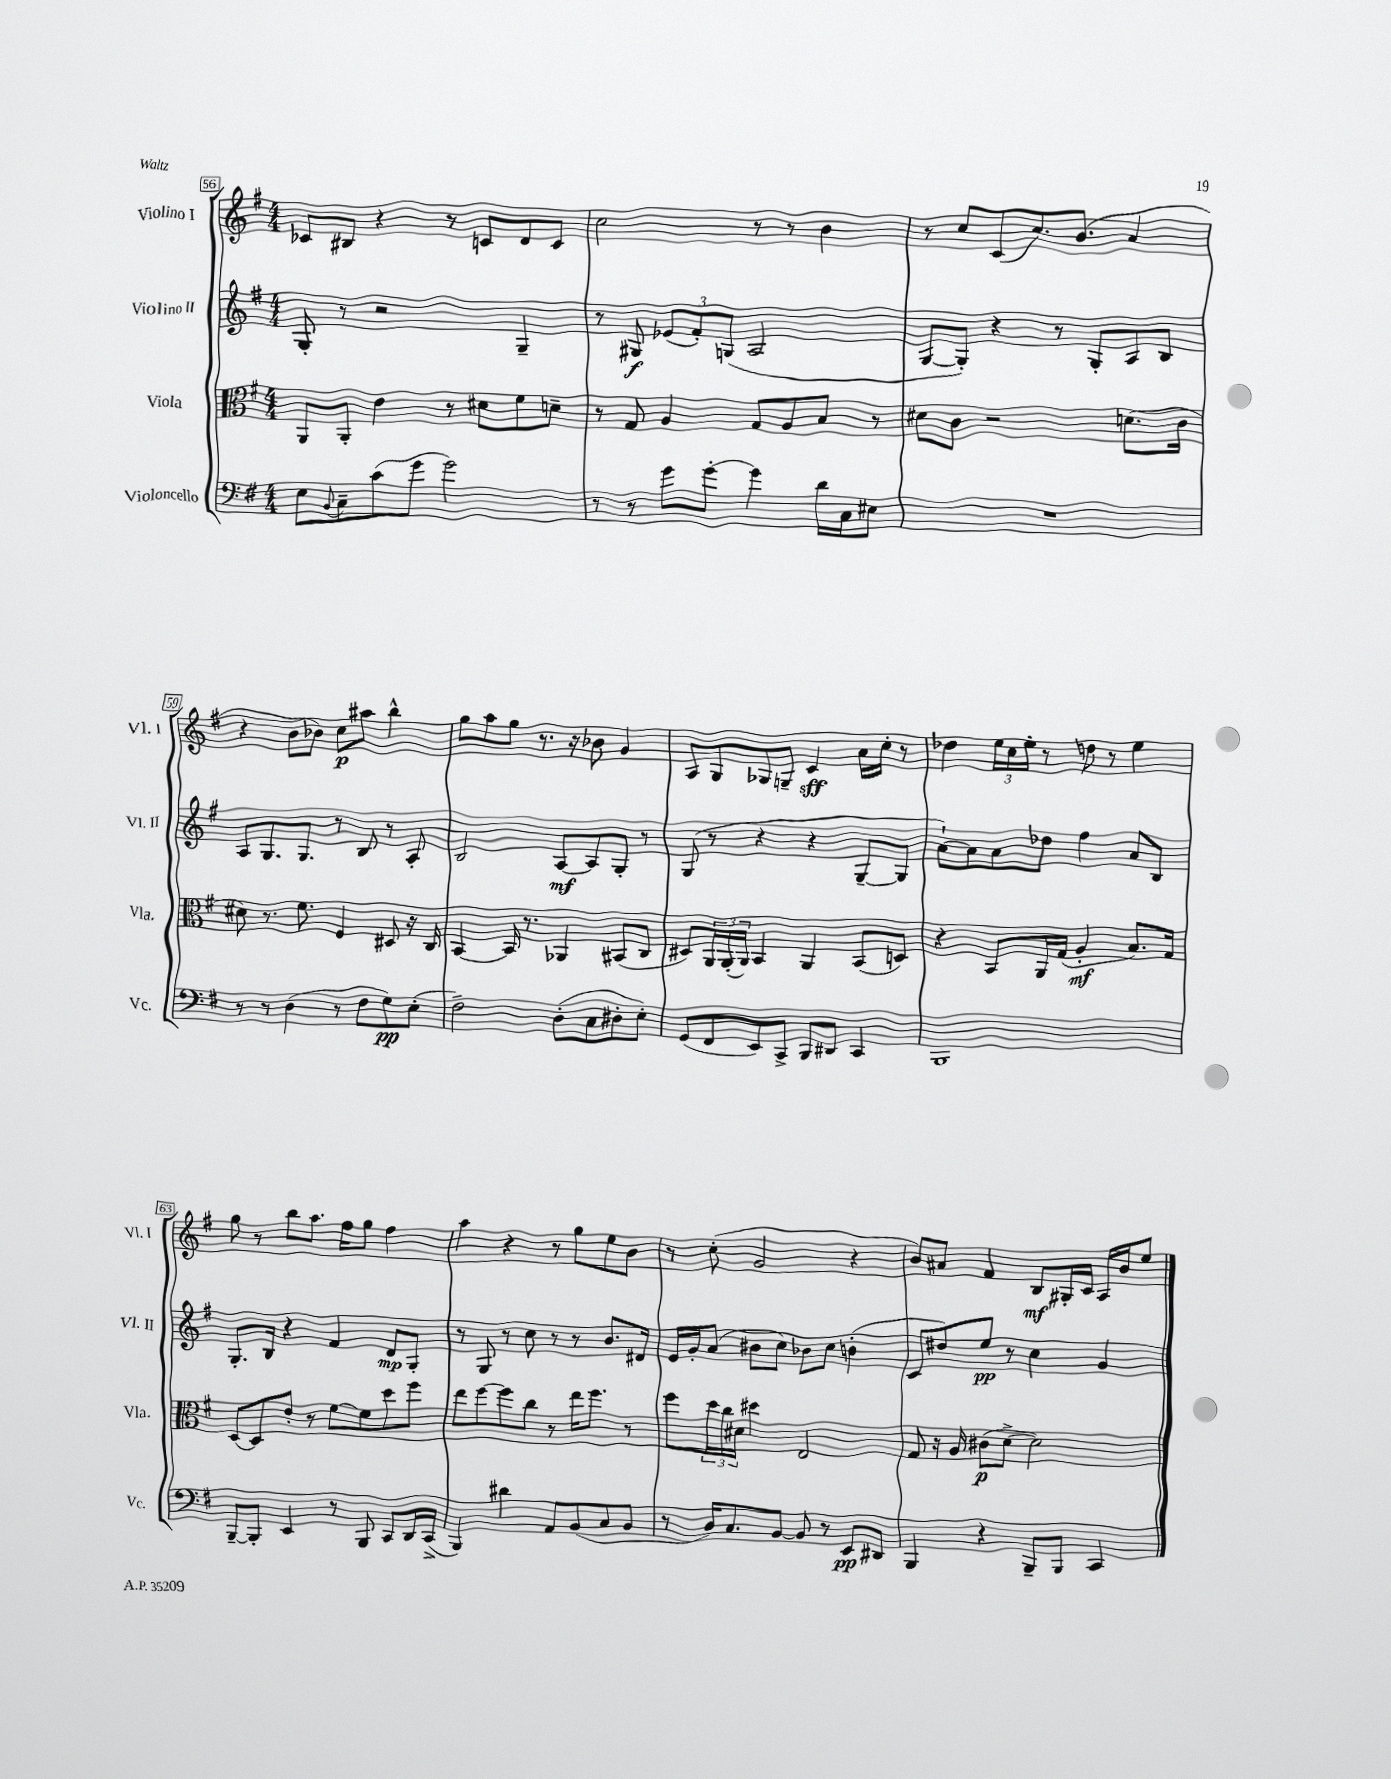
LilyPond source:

<<
\new StaffGroup <<
\new Staff = "s0" \with { instrumentName = "Violino I" shortInstrumentName = "Vl. I" } {
    \clef treble \key g \major \numericTimeSignature \time 4/4
    ces'8 bis8 r4 r8 c'8 d'8 c'8 |
    c''2 r8 r8 b'4 |
    r8 c''8 c'8( c''8.) b'8.( a'4 |
    r4 b'8 bes'8) c''8\p ais''8 b''4-^ |
    g''8 a''8 g''8 r8. r16 bes'8 g'4 |
    a8 g8 ges8 g8-- c'4\sff a'16 c''16-. r8 |
    des''4 \tuplet 3/2 { e''16 c''16 e''16-. } r8 d''8 r8 e''4 |
    g''8 r8 b''8 a''8. fis''16 g''8 fis''4 |
    a''4 r4 r8 g''8 e''8 b'8 |
    r8 c''8-.( g'2 r4 |
    b'8) ais'8 fis'4 b8\mf gis16-. c'16 a16 b'16 e''8 \bar "|." |
}
\new Staff = "s1" \with { instrumentName = "Violino II" shortInstrumentName = "Vl. II" } {
    \clef treble \key g \major \numericTimeSignature \time 4/4
    g8-. r8 r2 g4-- |
    r8 gis8\f \tuplet 3/2 { ees'8( fis'8-.) g8( } a2 |
    g8~ g8-.) r4 r8 g8-. a8 b8 |
    a8 g8. g8. r8 b8 r8 a8-. |
    b2 a8~\mf a8 g8-. r8 |
    g8( r8 r4 r4 g8~-- g8 |
    a'8~-!) a'8 a'8 des''8 fis''4 a'8 b8 |
    g8.-. b16 r4 fis'4 d'8\mp g8-. |
    r8 g8 r8 c''8 r8 r8 b'8. dis'16 |
    e'16 g'16-. a'8( bis'8 c''8) bes'8 c''8 b'4-.( |
    c'8 dis''8) e''8\pp r8 c''4 g'4 \bar "|." |
}
\new Staff = "s2" \with { instrumentName = "Viola" shortInstrumentName = "Vla." } {
    \clef alto \key g \major \numericTimeSignature \time 4/4
    a,8 a,8-. e'4 r8 dis'8 fis'8 d'8-- |
    r8 g8 a4 g8 a8 b8 r8 |
    dis'8 c'8 r2 d'8.( c'16 |
    dis'8) r8. fis'8. fis4 dis8 r16 c16 |
    b,4~ b,16 r8. aes,4 bis,8( c8 |
    dis8) \tuplet 3/2 { a,16 a,16-.( a,16) } b,4 a,4 b,8( d8) |
    r4 b,8 a,16 g16( a4-.\mf b8.) g16 |
    d8~ d8 e'8-. r8 fis'8~ fis'8 d''8 fis''8 |
    e''8 fis''8~ fis''8 c''8 r8 e''16 fis''8. r8 |
    fis''8 \tuplet 3/2 { d''16 c''16 dis'16 } dis''4 e2 |
    g8 r16 a16 cis'8\p( d'8~-> d'2) \bar "|." |
}
\new Staff = "s3" \with { instrumentName = "Violoncello" shortInstrumentName = "Vc." } {
    \clef bass \key g \major \numericTimeSignature \time 4/4
    e8 \appoggiatura { b,8 } c8-- c'8( g'8 g'2) |
    r8 r8 g'8 g'8~-. g'4 d'16 c16 eis8 |
    R1 |
    r8 r8 d4( r8 fis8 g8\pp) e8-.( |
    fis2--) d8-.( c8 dis8-. e8-.) |
    g,8( fis,8 e,8) c,8-> b,,8 dis,8 c,4 |
    b,,1 |
    b,,8~-- b,,8-. e,4 r8 b,,8 c,8 d,16 c,16->( |
    b,,4) dis'4 a,8 b,8( c8 b,8 |
    r8 d16) c8. b,8~ b,8 r8 e,8\pp dis,8 |
    b,,4 r4 b,,8-- b,,8 c,4 \bar "|." |
}
>>
>>
\layout { \context { \Score currentBarNumber = #56 \override BarNumber.stencil = #(make-stencil-boxer 0.1 0.3 ly:text-interface::print) } }
